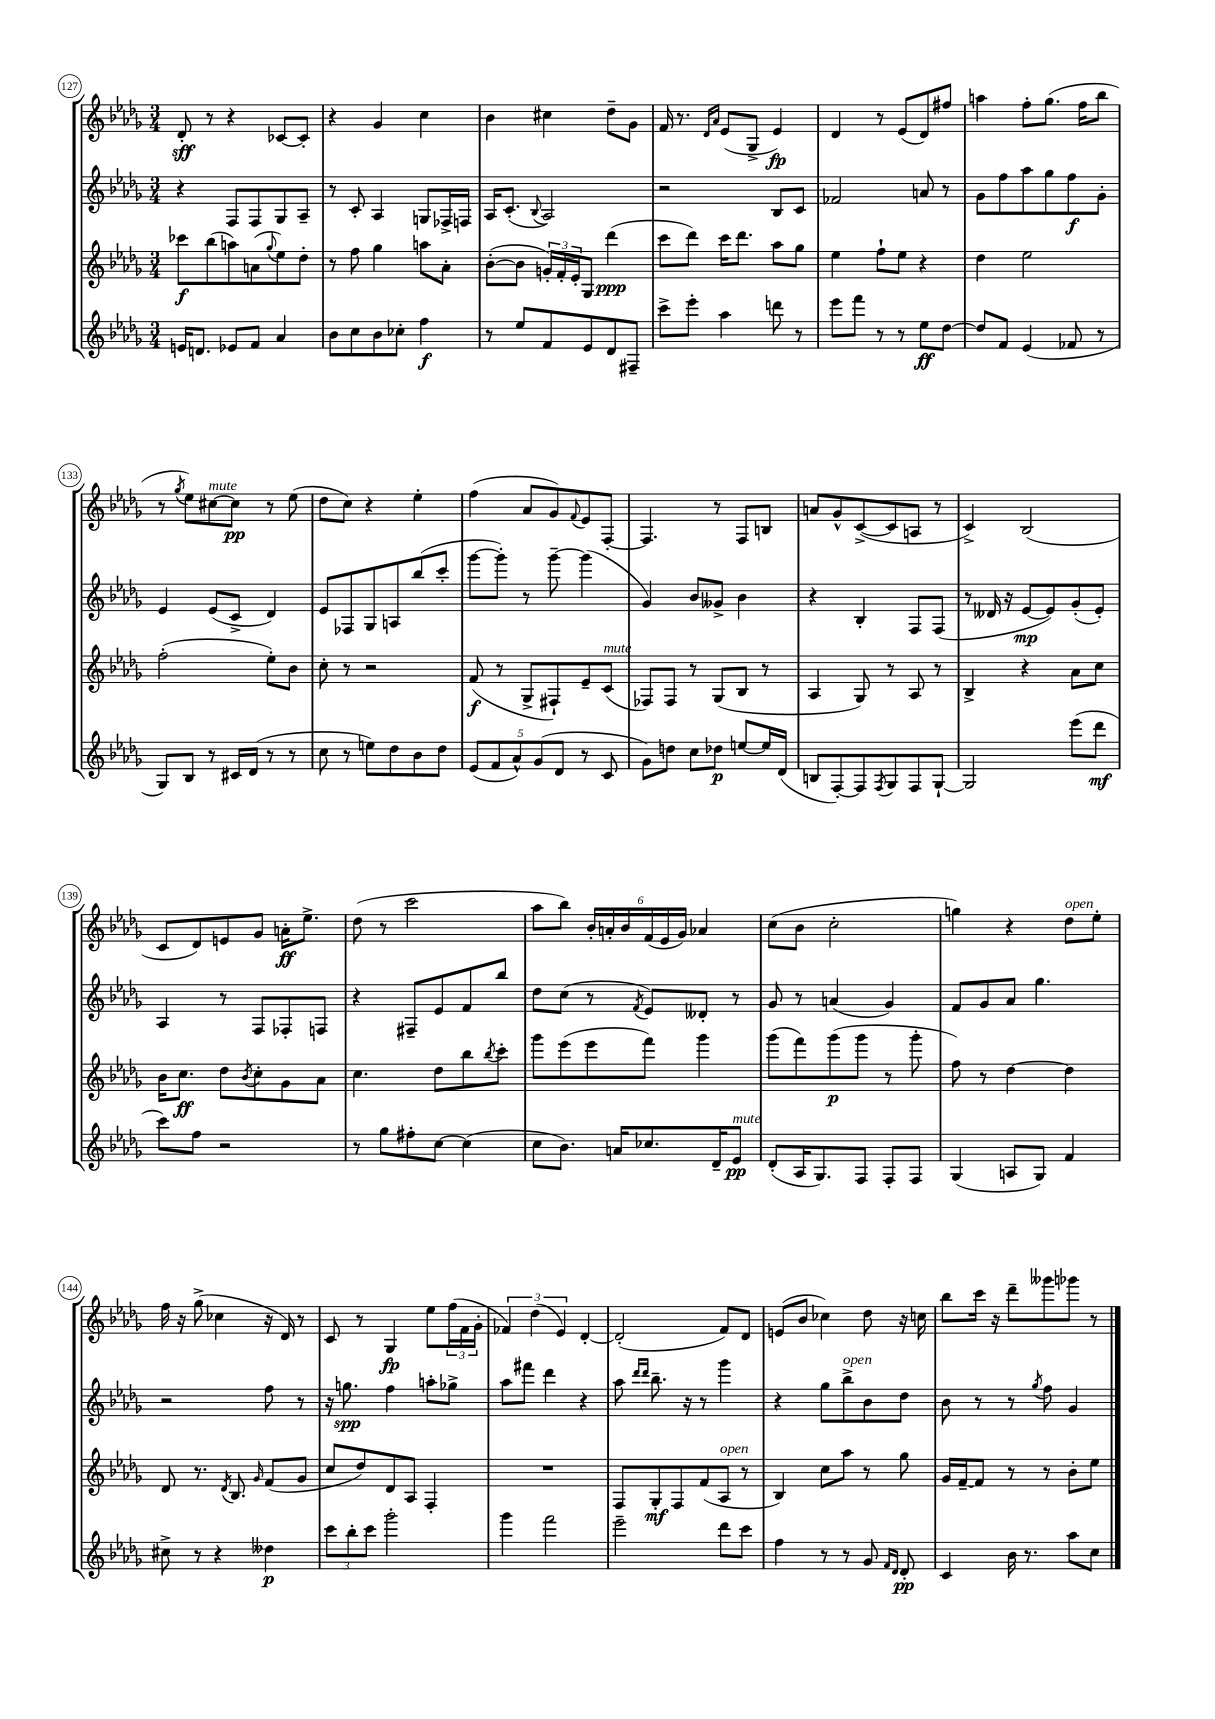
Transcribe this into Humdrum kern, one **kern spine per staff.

**kern	**kern	**kern	**kern
*staff4	*staff3	*staff2	*staff1
*clefG2	*clefG2	*clefG2	*clefG2
*k[b-e-a-d-g-]	*k[b-e-a-d-g-]	*k[b-e-a-d-g-]	*k[b-e-a-d-g-]
*M3/4	*M3/4	*M3/4	*M3/4
16e/LK	8ccc-\L	4r	8d-'/
8.d/J	.	.	.
.	(8bb-\	.	8r
8e-/L	8aa\)	8F/L	4r
8f/J	(8a\	8F/	.
.	8qqgg-/	.	.
4a-/	8ee-\)	8G-/	[8c-/L
.	8dd-'\J	8A-~/J	8c-'/]J
=	=	=	=
8b-\L	8r	8r	4r
8cc\	8ff\	8c'/	.
8b-\	4gg-\	4A-/	4g-/
8cc-'\J	.	.	.
4ff\	8aa\L	8G/L	4cc\
.	8a-'\J	16F-^/L	.
.	.	16F/JJ	.
=	=	=	=
8r	([8b-'\L	16A-/LK	4b-\
.	.	(8.c'/J	.
8ee-/L	8b-\]J	.	.
.	.	8qqB-/	.
8f/	24g'/LL)	2A-/)	4cc#\
.	24f'/	.	.
.	24e-'/J	.	.
8e-/	8G-/J	.	.
8d-/	(4ddd-\	.	8dd-~\L
8F#~/J	.	.	8g-\J
=	=	=	=
8ccc^\L	8ccc\L	2r	16f/
.	.	.	8.r
8eee-'\J	8ddd-\J)	.	.
.	.	.	16qqd-/LL
.	.	.	16qqa-/JJ
4aa-\	16ccc\LK	.	(8e-/L
.	8.ddd-\J	.	.
.	.	.	8G-^/J
8ddd\	8aa-\L	8B-/L	4e-/)
8r	8gg-\J	8c/J	.
=	=	=	=
8eee-\L	4ee-\	2f-/	4d-/
8fff\J	.	.	.
8r	8ff`\L	.	8r
8r	8ee-\J	.	(8e-/L
8ee-\L	4r	8a/	8d-/)
[8dd-\J	.	8r	8ff#/J
=	=	=	=
8dd-/]L	4dd-\	8g-\L	4aa\
8f/J	.	8ff\	.
(4e-/	2ee-\	8aa-\	8ff'\L
.	.	8gg-\	(8.gg-\J
8f-/	.	8ff\	.
.	.	.	16ff\LK
8r	.	8g-'\J	8bb-\J
=	=	=	=
8G-/L)	(2ff'\	4e-/	8r
.	.	.	8qgg-/
8B-/J	.	.	8ee-\L)
8r	.	(8e-/L	[8cc#\
16c#/LL	.	8c^/J	8cc#\]J
(16d-/JJ	.	.	.
8r	8ee-'\L)	4d-/)	8r
8r	8b-\J	.	(8ee-\
=	=	=	=
8cc\	8cc'\	8e-/L	8dd-\L
8r	8r	8F-/	8cc\J)
8ee\L)	2r	8G-/	4r
8dd-\	.	8A/	.
8b-\	.	(8bb-/	4ee-'\
8dd-\J	.	8ccc'/J	.
=	=	=	=
(10e-/L	(8f/	[8ggg-\L	(4ff\
10f/	.	.	.
.	8r	8ggg-'\]J)	.
10a-^^/)	.	.	.
.	8G-^/L	8r	8a-/L
(10g-/	.	.	.
.	8F#`/)	[8ggg-~\	8g-/)
10d-/J	.	.	.
.	.	.	8qqf/
8r	8e-~/	(4ggg-\]	8e-/
8c/	(8c/J	.	[8F'/J
=	=	=	=
8g-\L)	8F-/L)	4g-/)	4.F/]
8dd\J	8F-/J	.	.
8cc\L	8r	8b-/L	.
8dd-\J	(8G-/L	8g--^/J	8r
[8ee/L	8B-/J	4b-\	8F/L
16ee/]L	8r	.	8B/J
(16d-/JJ	.	.	.
=	=	=	=
8B/L	4A-/	4r	8a/L
[8F'/)	.	.	8g-^^/
8F/]	8G-/)	4B-'/	([8c^/
8qF/	.	.	.
8G-/	8r	.	8c/]
8F/	8A-/	8F/L	8A/J
[8G-`/J	8r	(8F/J	8r
=	=	=	=
2G-/]	4B-^/	8r	4c^/)
.	.	16d--/	.
.	.	16r	.
.	4r	[8e-/L	(2B-/
.	.	8e-/])	.
(8eee-\L	8a-\L	(8g-'/	.
8ddd-\J	8cc\J	8e-'/J)	.
=	=	=	=
8ccc\L)	16b-\LK	4A-/	8c/L
.	8.cc\J	.	.
8ff\J	.	.	8d-/)
2r	8dd-\L	8r	8e/
.	8qb-/	.	.
.	8cc'\	8F/L	8g-/J
.	8g-\	8F-'/	16a'\LK
.	.	.	8.ee-^\J
.	8a-\J	8F/J	.
=	=	=	=
8r	4.cc\	4r	(8dd-\
8gg-\L	.	.	8r
8ff#'\	.	8F#~/L	2ccc\
[8cc\J	8dd-\L	8e-/	.
(4cc\]	8bb-\	8f/	.
.	8qbb-/	.	.
.	8ccc'\J	8bb-/J	.
=	=	=	=
8cc\L	8ggg-\L	8dd-\L	8aa-\L
8.b-\J)	(8eee-\	(8cc\J	8bb-\J)
.	8eee-\	8r	24b-'/LL
.	.	.	24a'/
16a/LK	.	.	.
.	.	.	24b-/
.	.	8qf/	.
8.cc-/	8fff\J)	8e-/L)	(24f/
.	.	.	24e-/
.	.	.	24g-/JJ)
.	4ggg-\	8d--'/J	4a-/
16d-~/K	.	.	.
8e-/J	.	8r	.
=	=	=	=
(8d-'/L	(8ggg-\L	8g-/	(8cc\L
16A-/K	8fff\)	8r	8b-\J
8.G-/)	.	.	.
.	(8ggg-\	(4a/	2cc'\
8F/J	8ggg-\J	.	.
8F'/L	8r	4g-/)	.
8F/J	8ggg-'\	.	.
=	=	=	=
(4G-/	8ff\)	8f/L	4gg\)
.	8r	8g-/	.
8A/L	[4dd-\	8a-/J	4r
8G-/J)	.	4.gg-\	.
4f/	4dd-\]	.	8dd-\L
.	.	.	8ee-'\J
=	=	=	=
8cc#^\	8d-/	2r	16ff\
.	.	.	16r
8r	8.r	.	(8gg-^\
4r	.	.	4cc-\
.	8qd-/	.	.
.	8.B-/	.	.
.	16qqg-/	.	.
4dd--\	(8f/L	8ff\	16r
.	.	.	16d-/)
.	8g-/J	8r	8r
=	=	=	=
12ccc\L	8cc/L	16r	8c/
.	.	8.gg\	.
12bb-'\	.	.	.
.	8dd-/)	.	8r
12ccc\J	.	.	.
2ggg-'\	8d-/	4ff\	4G-/
.	8A-/J	.	.
.	4F'/	8aa'\L	8ee-\L
.	.	8gg-^\J	(24ff\L
.	.	.	24f\
.	.	.	24g-'\JJ
=	=	=	=
4ggg-\	2.r	8aa-\L	6f-/)
.	.	8fff#\J	.
.	.	.	(6dd-\
2fff\	.	4ddd-\	.
.	.	.	6e-/)
.	.	4r	[4d-'/
=	=	=	=
2eee-~\	8F/L	8aa-\	(2d-'/]
.	.	16qqddd-/LL	.
.	.	16qqddd-/JJ	.
.	8G-'/	8.bb-~\	.
.	8F/	.	.
.	.	16r	.
.	(8f/	8r	.
8ddd-\L	8A-/J	4ggg-\	8f/L)
8ccc\J	8r	.	8d-/J
=	=	=	=
4ff\	4B-/)	4r	(8e/L
.	.	.	8b-/J
8r	8cc\L	8gg-\L	4cc-\)
8r	8aa-\J	8bb-^\	.
8g-/	8r	8b-\	8dd-\
16qqf/LL	.	.	.
16qqd-/JJ	.	.	.
8d-'/	8gg-\	8dd-\J	16r
.	.	.	16cc\
=	=	=	=
4c/	16g-/LL	8b-\	8bb-\L
.	[16f~/J	.	.
.	8f/]J	8r	16ccc\Jk
.	.	.	16r
16b-\	8r	8r	8ddd-~\L
8.r	.	.	.
.	.	8qgg-/	.
.	8r	8ff\	8ggg--\
8aa-\L	8b-'\L	4g-/	8ggg-\J
8cc\J	8ee-\J	.	8r
==	==	==	==
*-	*-	*-	*-
